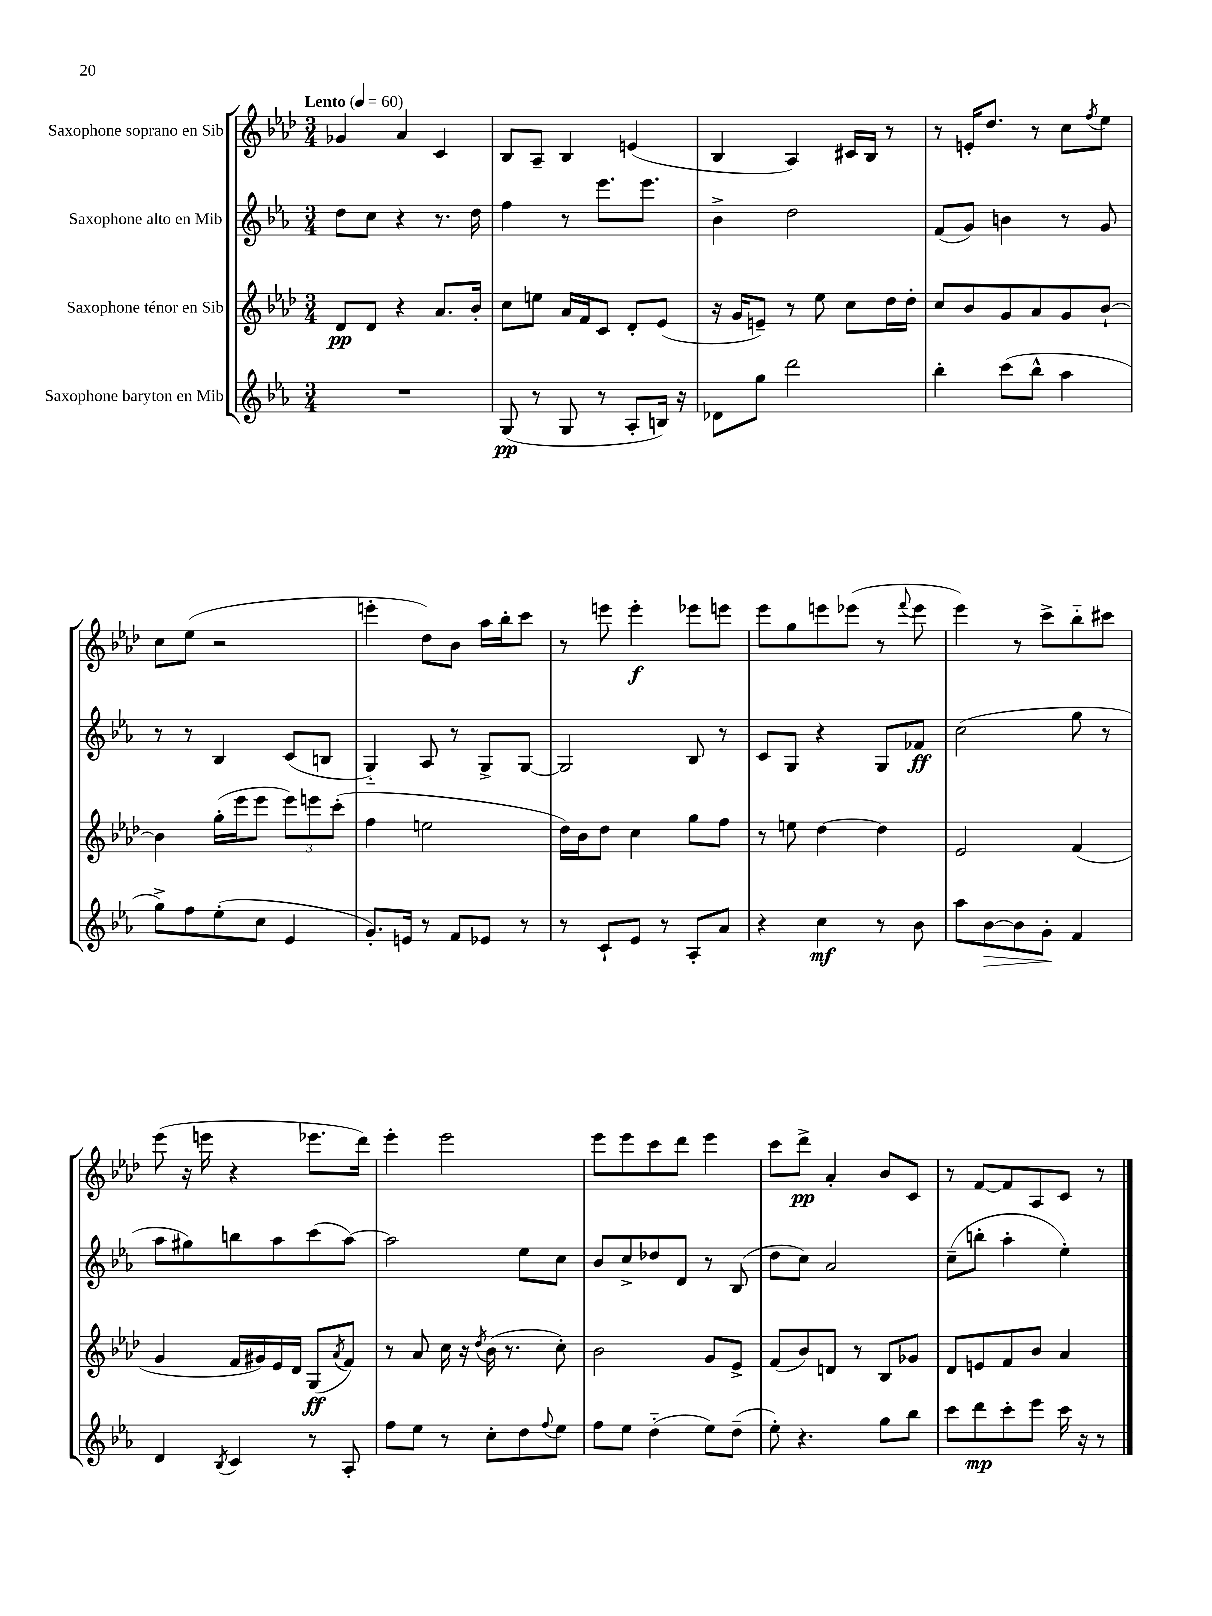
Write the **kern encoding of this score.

**kern	**kern	**kern	**kern
*staff4	*staff3	*staff2	*staff1
*clefG2	*clefG2	*clefG2	*clefG2
*k[b-e-a-]	*k[b-e-a-d-]	*k[b-e-a-]	*k[b-e-a-d-]
*M3/4	*M3/4	*M3/4	*M3/4
*MM60	*MM60	*MM60	*MM60
2.r	8d-/L	8dd\L	4g-/
.	8d-/J	8cc\J	.
.	4r	4r	4a-/
.	8.a-/L	8.r	4c/
.	16b-'/Jk	16dd\	.
=	=	=	=
(8G/	8cc\L	4ff\	8B-/L
8r	8ee\J	.	8A-~/J
8G/	16a-/LL	8r	4B-/
.	16f/J	.	.
8r	8c/J	8.eee-\L	.
8A-'/L	8d-'/L	.	(4e/
.	.	8.eee-\J	.
16B/Jk)	(8e-/J	.	.
16r	.	.	.
=	=	=	=
8d-\L	16r	4b-^\	4B-/
.	16g/LK	.	.
8gg\J	8e~/J)	.	.
2ddd\	8r	2dd\	4A-/)
.	8ee-\	.	.
.	8cc\L	.	16c#/LL
.	.	.	16B-/JJ
.	16dd-\L	.	8r
.	16dd-'\JJ	.	.
=	=	=	=
4bb-'\	8cc/L	(8f/L	8r
.	8b-/	8g/J)	16e'/LK
.	.	.	8.dd-/J
(8ccc\L	8g/	4b\	.
8bb-^^\J	8a-/	.	8r
4aa-\	8g/	8r	8cc\L
.	.	.	8qff/
.	[8b-`/J	8g/	8ee-\J
=	=	=	=
8gg^\L)	4b-\]	8r	8cc\L
8ff\	.	8r	(8ee-\J
(8ee-'\	(16gg'\LL	4B-/	2r
.	16eee-\J	.	.
8cc\J	8eee-\J	.	.
4e-/	12eee-\L)	(8c/L	.
.	12eee\	.	.
.	.	8B/J	.
.	(12ccc'\J	.	.
=	=	=	=
8.g'/L)	4ff\	4G'~/)	4eee'\
16e/Jk	.	.	.
8r	2ee\	8A-/	8dd-\L)
8f/L	.	8r	8b-\J
8e-/J	.	8G^/L	16aa-\LL
.	.	.	16bb-'\J
8r	.	[8G/J	8ccc\J
=	=	=	=
8r	16dd-\LL)	2G/]	8r
.	16b-\J	.	.
8c`/L	8dd-\J	.	8eee\
8e-/J	4cc\	.	4eee'\
8r	.	.	.
8A-'/L	8gg\L	8B-/	8eee-\L
8a-/J	8ff\J	8r	8eee\J
=	=	=	=
4r	8r	8c/L	8eee-\L
.	8ee\	8G/J	8gg\
4cc\	[4dd-\	4r	8eee\
.	.	.	(8eee-\J
8r	4dd-\]	8G/L	8r
.	.	.	8qqfff/
8b-\	.	8f-/J	8eee-\
=	=	=	=
8aa-\L	2e-/	(2cc\	4eee-\)
[8b-\	.	.	.
8b-\]	.	.	8r
8g'\J	.	.	8ccc^\L
4f/	(4f/	8gg\	8bb-'~\
.	.	8r	8ccc#\J
=	=	=	=
4d/	4g/	8aa-\L	(8eee-\
.	.	8gg#\)	16r
.	.	.	16eee\
8qB-/	.	.	.
4c/	16f/LL	8bb\	4r
.	16g#/)	.	.
.	16e-/	8aa-\	.
.	16d-/JJ	.	.
8r	(8G/L	(8ccc\	8.eee-\L
.	8qa-/	.	.
8A-'/	8f/J)	[8aa-\J)	.
.	.	.	16ddd-\Jk)
=	=	=	=
8ff\L	8r	2aa-\]	4eee-'\
8ee-\J	8a-/	.	.
8r	16cc\	.	2eee-\
.	16r	.	.
.	8qdd-/	.	.
8cc'\L	(16b-\	.	.
.	8.r	.	.
8dd\	.	8ee-\L	.
8qqff/	.	.	.
8ee-\J	8cc'\)	8cc\J	.
=	=	=	=
8ff\L	2b-\	8b-/L	8eee-\L
8ee-\J	.	8cc^/	8eee-\
(4dd'~\	.	8dd-/	8ccc\
.	.	8d/J	8ddd-\J
8ee-\L)	8g/L	8r	4eee-\
(8dd~\J	8e-^/J	(8B-/	.
=	=	=	=
8ee-'\)	(8f/L	8dd\L	8ccc\L
4.r	8b-/)	8cc\J)	8ddd-^\J
.	8d/J	2a-/	4a-'/
.	8r	.	.
8gg\L	8B-/L	.	8b-/L
8bb-\J	8g-/J	.	8c/J
=	=	=	=
8ccc\L	8d-/L	(8cc~\L	8r
8ddd\	8e/	8bb'\J	[8f/L
8ccc'\	8f/	4aa-'\	8f/]
8eee-\J	8b-/J	.	8A-/
16ccc\	4a-/	4ee-'\)	8c/J
16r	.	.	.
8r	.	.	8r
==	==	==	==
*-	*-	*-	*-
